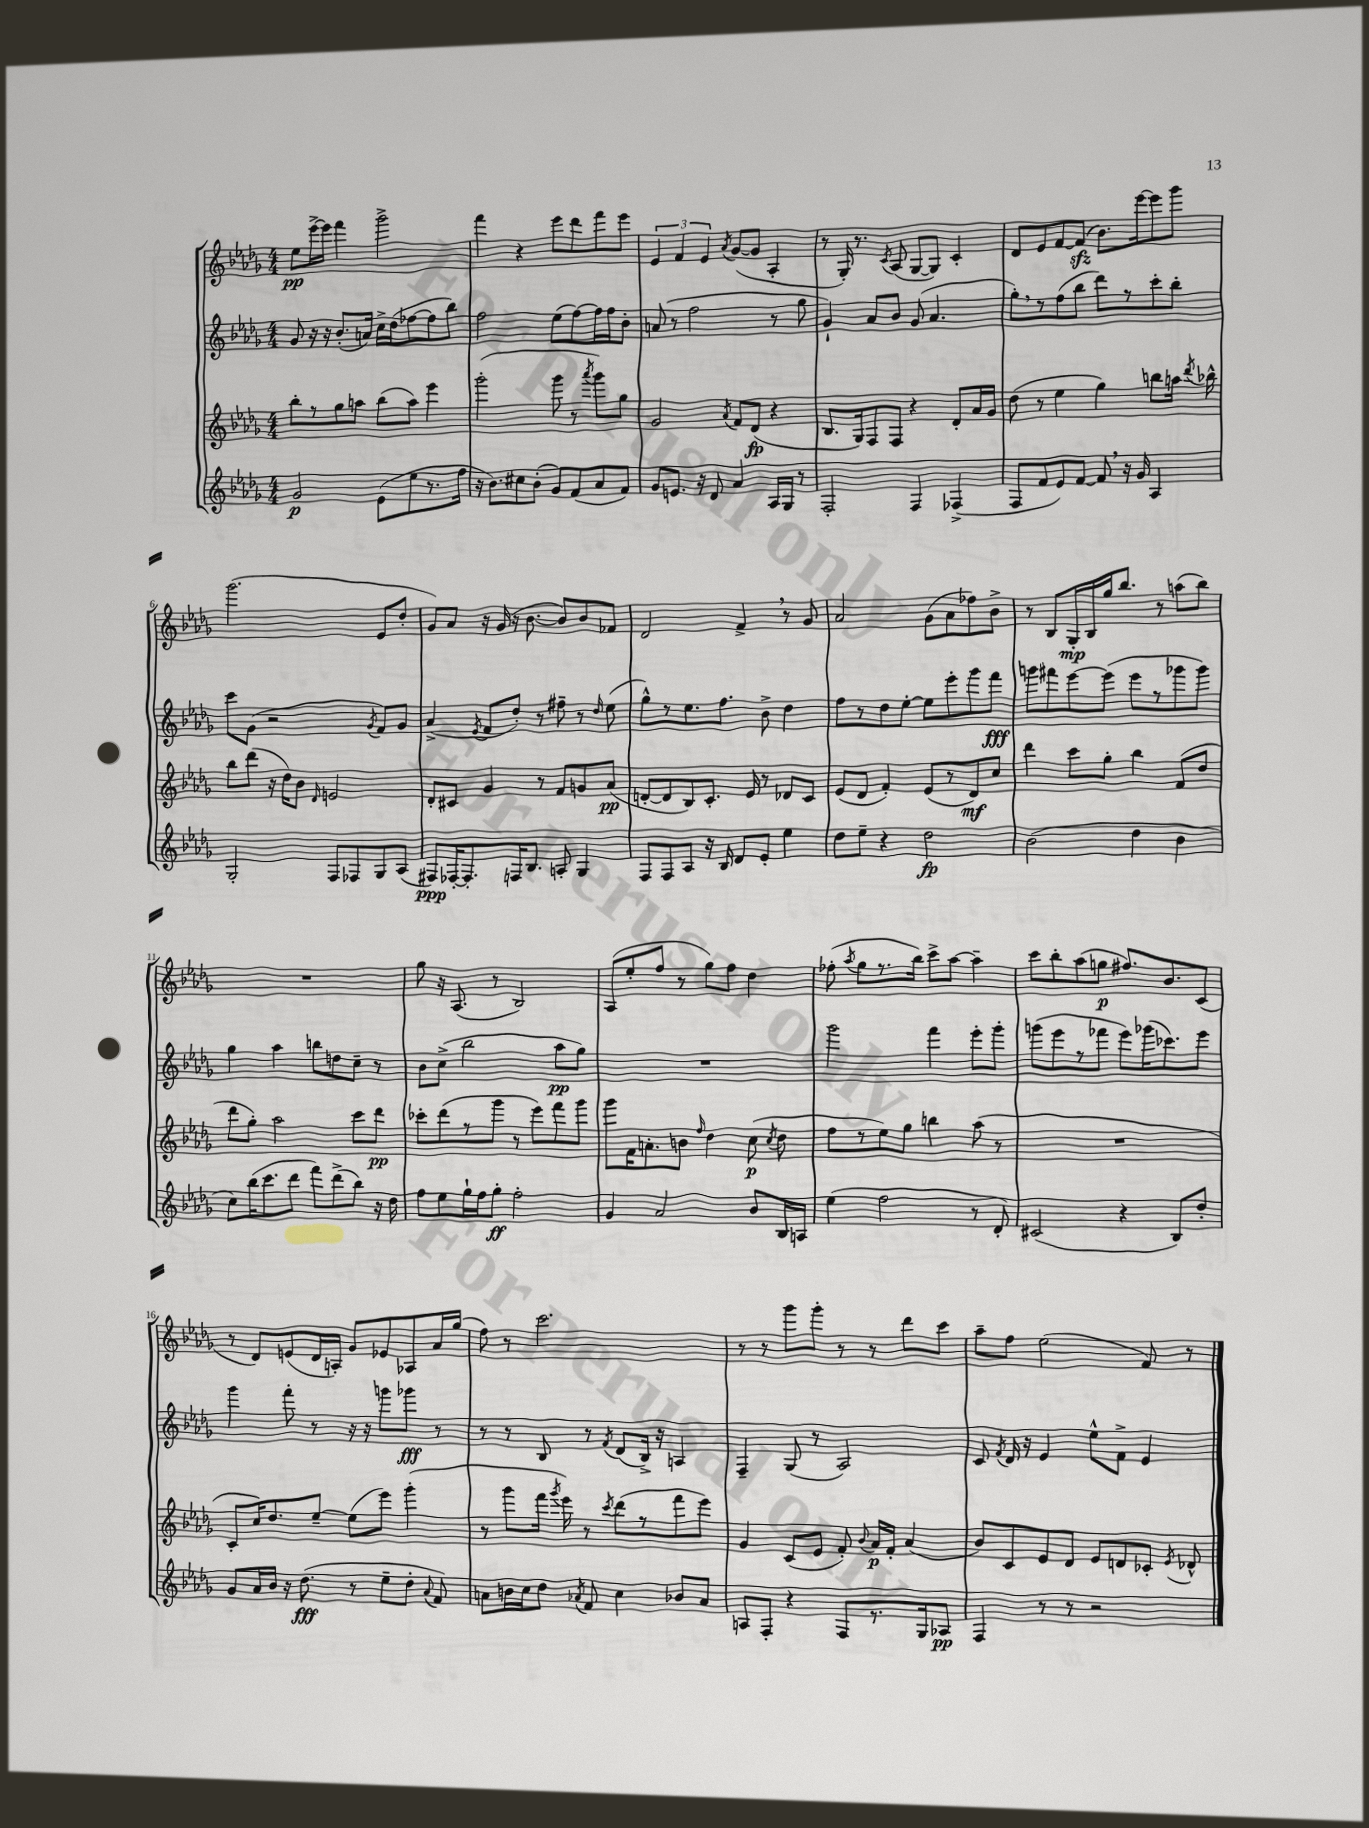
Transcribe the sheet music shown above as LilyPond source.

<<
\new StaffGroup <<
\new Staff = "s0" {
    \clef treble \key des \major \numericTimeSignature \time 4/4
    \autoBeamOff ees''8[\pp ees'''16~-> ees'''16] f'''4 ges'''2-> |
    f'''4 r4 ees'''8[ des'''8 f'''8 ees'''8] |
    \tuplet 3/2 { ees'4 f'4 ees'4 } \acciaccatura { aes'8 } ges'8[~( ges'8] aes4-. |
    r8 ges16-.) r8. \acciaccatura { c'8 } aes8( ges8[~ ges8]) c'4-. |
    des'8[ ees'8 f'8~ f'8]\sfz( bes'8.[) ees'''16~ ees'''8 ges'''8] |
    ges'''2.( ees'8[ des''8]-. |
    ges'8[) aes'8] r16 ges'16( r16 bes'8.~ bes'8[) bes'8 fes'8] |
    des'2 f'4-> \breathe r8 ges'8 |
    aes'2 ges'8[( aes'8 fes''8) bes'8]-> |
    r8 bes8[ ges16-.\mp bes16 ges''16 bes''8.] r8 a''8[( bes''8]) |
    R1 |
    ges''8 r16 aes8.( r8 bes2) |
    aes8[( ees''8-. f''8] r8 ges''8[) f''8] des''4 |
    fes''8-.( \acciaccatura { aes''8 } ges''8[ r8. bes''16]) c'''8[-> aes''8]~ aes''4-- |
    c'''8[ bes''8-. aes''8( g''8]\p fis''8.[) bes'8. c'8]( |
    r8 des'8[) e'8( des'16 a16]-.) ges'8[ ees'8 aes8 aes'16 ges''16]( |
    f''8) r8 c'''2. |
    r8 r8 ges'''8[ ges'''8]-. r8 r8 des'''8[ c'''8] |
    aes''8[-- f''8] ees''2( f'8) r8 \bar "|." |
}
\new Staff = "s1" {
    \clef treble \key des \major \numericTimeSignature \time 4/4
    \autoBeamOff ges'8 r16 r16 bes'8.[-.( a'16]) c''16[-> des''16( fes''8~ fes''8 bes''8]) |
    f''2 ees''8[( f''8~) f''16 f''16 bes'8]-. |
    a'8( r8 f''2 r8 ges''8 |
    ges'4-!) aes'8[ bes'8] ges'8( aes'4. |
    ges''8[-.) \breathe r8 f''8( bes''8] des'''8[) r8 c'''8-. bes''8]-. |
    c'''8[ ges'8]( r2 \acciaccatura { ges'8 } f'8[) ges'8] |
    aes'4->( \acciaccatura { ees'8 } f'8[ des''8]-.) r8 fis''8-- r8 \grace { des''16 } ees''8( |
    ges''8[-^) r8 ees''8. f''8.] bes'8-> des''4 |
    f''8[ r8 des''8 ees''8]~-. ees''8[ ees'''8-. ges'''8 f'''8]\fff |
    g'''8[ fis'''8 ees'''8~ ees'''8]( ees'''8[ r8 ges'''8 ges'''8]) |
    ges''4 aes''4 b''8[ d''8 c''8]-- r8 |
    bes'8[ c''8]->( bes''2 aes''8[\pp ges''8]) |
    R1 |
    ges'''2 f'''4 ees'''8[-. ges'''8]-. |
    g'''8[( ees'''8 r8 fes'''8] ees'''8[) ges'''16( ces'''8.) ees'''8] |
    ges'''4 f'''8-. r8 r16 r16 g'''8[ ges'''8]\fff r8 |
    r8 r8 bes8 r8 \acciaccatura { f'8 } des'8[( bes16]->) r16 a4 |
    f4-- ges8( r8 aes2) |
    c'8 \acciaccatura { f'8 } des'16 r16 ees'4 ees''8[-^ f'8]-> ees'4 \bar "|." |
}
\new Staff = "s2" {
    \clef treble \key des \major \numericTimeSignature \time 4/4
    \autoBeamOff bes''8[-. r8 ges''8 a''8] bes''8[( a''8]) ees'''4 |
    ges'''2-.( ges'''8 r8 \acciaccatura { aes'''8 } ges'''8[) ges''8] |
    ges'2 \acciaccatura { aes'8 } f'8[ des'8]\fp( r4 |
    bes8.[ ges16) f8 f8] r4 des'8[-. aes'16 ges'16] |
    des''8( r8 ees''4 ges''4) b''8[ a''16] \acciaccatura { des'''8 } bes''16-^ |
    bes''8[ des'''8]( r16 des''16[) bes'8] \grace { des'16 } e'2 |
    des'8[-. cis'8] ges'4 r8 f'8[ g'8 aes'8]\pp( |
    d'8[~-. d'8 bes8) c'8.]-. ees'16 r8 des'8[ c'8] |
    ees'8[( des'8] f'4-.) ees'8[( r8 des'8\mf) c''8] |
    des'''4 c'''8[ ges''8]-. bes''4 f'8[( des''8] |
    des'''8[ ges''8]-.) aes''2 c'''8[ des'''8]\pp |
    ces'''8[-. des'''8( r8 ges'''8] r8 ees'''8[) f'''8 ges'''8] |
    ges'''8[ f'16 a'8.-. b'8] \grace { f''16 } des''4 c''8\p( \acciaccatura { c''8 } des''8 |
    f''8[ r8 ees''8) ges''8] b''4 aes''8( r8 |
    R1 |
    c'8[-. c''16) des''8. ees''8]~-- ees''8[( ees'''8]) ges'''4-.( |
    r8 ges'''8[ f'''16] \acciaccatura { ges'''8 } ees'''16) r8 \acciaccatura { c'''8 } des'''8[( r8 f'''8 ees'''8]) |
    ges'4 c'8[( ees'8] f'8-.) \appoggiatura { bes'8 } aes'16[\p f'16]-. aes'4( |
    bes'8[) c'8 ees'8 des'8] ees'8[ d'8 ces'8]-. \acciaccatura { ees'8 } des'8-^ \bar "|." |
}
\new Staff = "s3" {
    \clef treble \key des \major \numericTimeSignature \time 4/4
    \autoBeamOff ges'2\p ees'8[( ees''8 r8. f''16] |
    r16 bes'8.[) cis''8 bes'8]-.( ges'8[) f'8( aes'8 f'8]) |
    ges'8[ e'8.] r16 des'8 aes'4 aes16[ ges16] r8 |
    f2-. f4 fes4->( |
    f8[ f'8 ees'8) f'8]~ f'8 \breathe r16 ges'16 aes4 |
    ges2-. f8[ fes8 ges8 aes8]( |
    fis8[\ppp) fes16~-. fes8.-. f16 bes8.] a8-. ges4 |
    f8[ f8 aes8] r16 bes16 des'8[ ees'8]-. ees''4 |
    des''8[ ees''8]-- r4 des''2\fp |
    bes'2( des''4 bes'4 |
    c''8[) bes''16( c'''8. des'''8] f'''8[) des'''8->( bes''8]) r16 des''16 |
    f''8[ ees''8 ges''16-! f''16 ges''8]-.\ff f''2-. |
    ges'4 aes'2 bes'8[ bes16 a16] |
    ees''4( f''2 r8 des'8-.) |
    cis'2( r4 bes8[) des''8]-. |
    ges'8[ aes'16 bes'16] r16 des''8.\fff( r8 ees''8[-- des''8]-. \appoggiatura { aes'8 } f'8) |
    a'8[ b'16 c''16 des''8] \acciaccatura { aes'8 } f'8 c''4 bes'8[ aes'8] |
    a8[ f8]-. r4 f8[ r8. ges16 aes8]\pp |
    f4 r8 r8 r2 \bar "|." |
}
>>
>>
